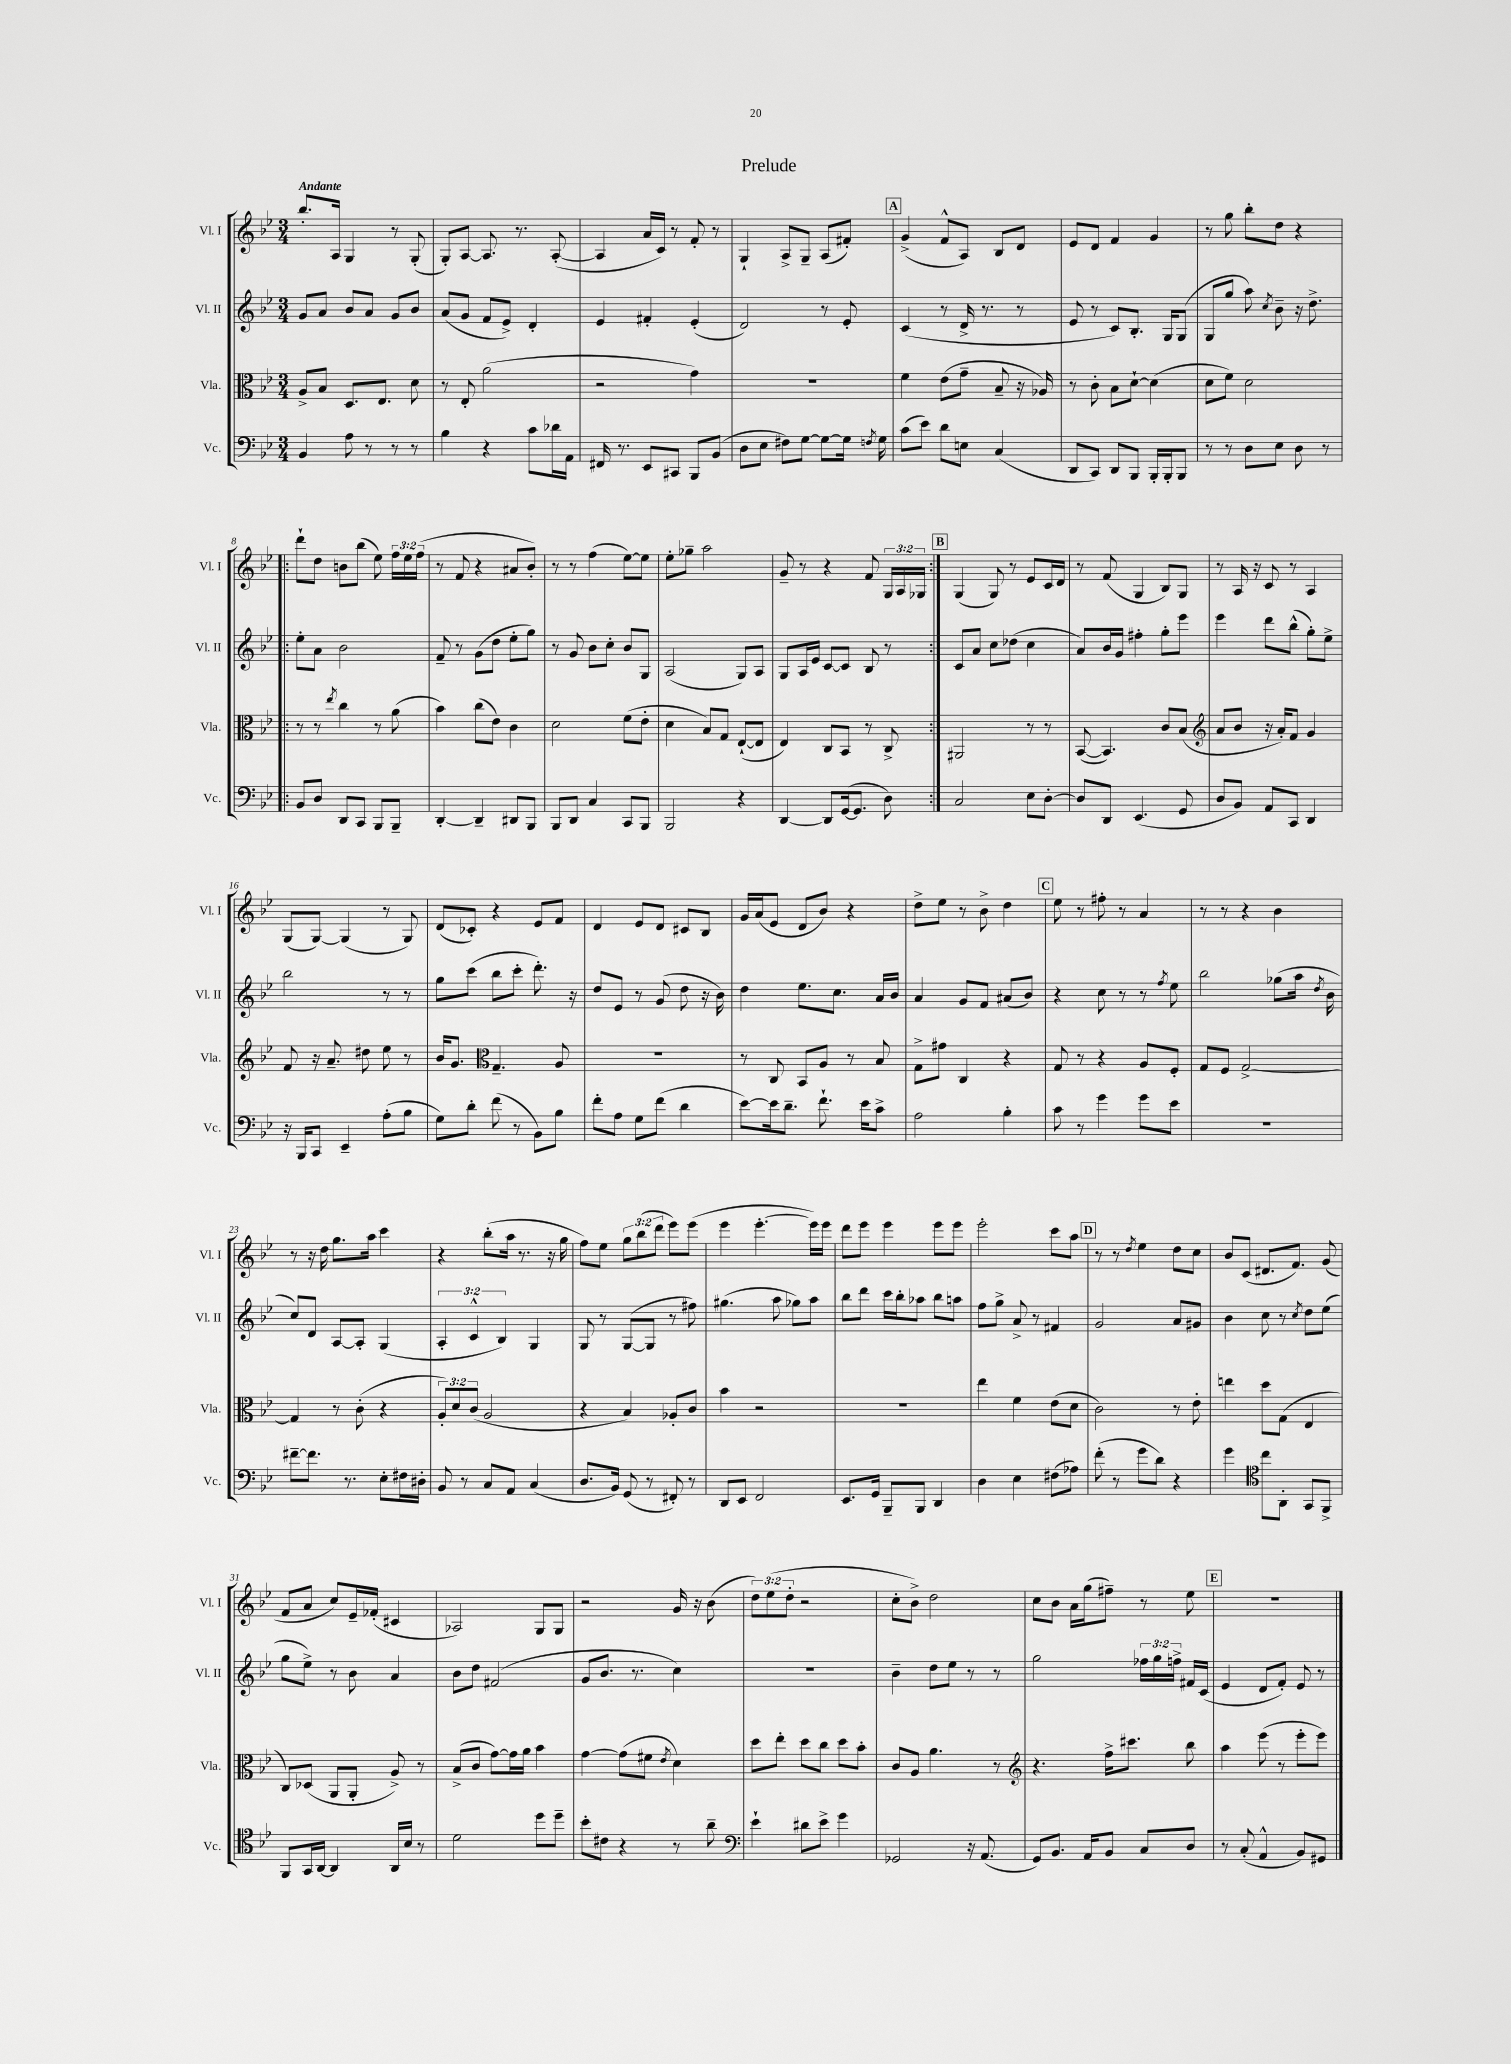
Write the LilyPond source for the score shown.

\header { title = "Prelude" }
<<
\new StaffGroup <<
\new Staff = "s0" \with { instrumentName = "Vl. I" shortInstrumentName = "Vl. I" } {
    \clef treble \key bes \major \numericTimeSignature \time 3/4 \override Staff.TupletNumber.text = #tuplet-number::calc-fraction-text \tempo "Andante"
    \autoBeamOff bes''8.[-. a16] g4 r8 g8-.( |
    g8[-.) a8]~ a8. r8. a8~-.( |
    a4 a'16[ c'16]) r8 f'8-. r8 |
    g4-! a8[-> g8]-- a8[( fis'8]-.) |
    \mark \markup { \box "A" } g'4->( f'8[-^ a8]) bes8[ d'8] |
    ees'8[ d'8] f'4 g'4 |
    r8 g''8 bes''8[-. d''8] r4 |
    \repeat volta 2 { d'''8[-! d''8] b'8[ bes''8]( ees''8) \tuplet 3/2 { f''16[ ees''16 f''16]( } |
    r8 f'8 r4 ais'8[ bes'8]-.) |
    r8 r8 f''4( ees''8[~) ees''8] |
    ees''8[-. ges''8]-- a''2 |
    g'8-- r8 r4 f'8 \tuplet 3/2 { g16[ a16 ges16] } | }
    \mark \markup { \box "B" } g4( g8) r8 ees'8[ c'16 d'16] |
    r8 f'8( g4 bes8[) g8] |
    r8 a16 r16 c'8 r8 a4 |
    g8[( g8]~) g4( r8 g8) |
    d'8[( ces'8]-.) r4 ees'8[ f'8] |
    d'4 ees'8[ d'8] cis'8[ bes8] |
    g'16[ a'16( ees'8] d'8[ bes'8]) r4 |
    d''8[-> ees''8] r8 bes'8-> d''4 |
    \mark \markup { \box "C" } ees''8 r8 fis''8-. r8 a'4 |
    r8 r8 r4 bes'4 |
    r8 r16 d''16 g''8.[ a''16] c'''4 |
    r4 bes''8[-.( a''16] r8. r16 g''16 |
    f''8[) ees''8] \tuplet 3/2 { g''8[ bes''8( d'''8] } ees'''8[) ees'''8]( |
    ees'''4 ees'''4.~-. ees'''16[) ees'''16] |
    d'''8[ ees'''8] ees'''4 ees'''8[ ees'''8] |
    ees'''2-. c'''8[ a''8] |
    \mark \markup { \box "D" } r8 r8 \acciaccatura { d''8 } ees''4 d''8[ c''8] |
    bes'8[ c'8]( dis'8.[ f'8.]) g'8( |
    f'8[ a'8] c''8[) ees'16-- fes'16]-.( cis'4 |
    aes2) g8[ g8] |
    r2 g'16 r16 bes'8( |
    \tuplet 3/2 { d''8[) ees''8( d''8]-. } r2 |
    c''8[-. bes'8]->) d''2 |
    c''8[ bes'8] a'16[ g''16( fis''8]--) r8 ees''8 |
    \mark \markup { \box "E" } R2. \bar "|." |
}
\new Staff = "s1" \with { instrumentName = "Vl. II" shortInstrumentName = "Vl. II" } {
    \clef treble \key bes \major \numericTimeSignature \time 3/4 \override Staff.TupletNumber.text = #tuplet-number::calc-fraction-text
    \autoBeamOff g'8[ a'8] bes'8[ a'8] g'8[ bes'8] |
    a'8[( g'8] f'8[ ees'8]->) d'4-. |
    ees'4 fis'4-. ees'4-.( |
    d'2) r8 ees'8-. |
    \mark \markup { \box "A" } c'4( r8 d'16-> r8. r8 |
    ees'8 r8 c'8[) bes8.]-. g16[ g8]( |
    g8[ g''8] a''8) \acciaccatura { c''8 } bes'8-- r16 d''8.-> |
    \repeat volta 2 { ees''8[-. a'8] bes'2 |
    f'8-- r8 g'8[( d''8] ees''8[-. g''8]) |
    r8 g'8 bes'8[ c''8]-. bes'8[ g8] |
    a2( g8[) a8] |
    g8[ a16 ees'16] c'8[~ c'8] bes8 r8 | }
    \mark \markup { \box "B" } c'8[ a'8] c''8[ des''8]( c''4 |
    a'8[) bes'16 g'16] fis''4-. g''8[-. ees'''8] |
    ees'''4 d'''8[ bes''8]-^( g''8[-.) ees''8]-> |
    bes''2 r8 r8 |
    g''8[ c'''8]( bes''8[ c'''8]-. d'''8.-.) r16 |
    d''8[ ees'8] r8 g'8( d''8 r16 bes'16) |
    d''4 ees''8.[ c''8.] a'16[ bes'16] |
    a'4 g'8[ f'8] ais'8[( bes'8]) |
    \mark \markup { \box "C" } r4 c''8 r8 r8 \acciaccatura { f''8 } ees''8 |
    bes''2 ges''8[( a''16] \acciaccatura { d''8 } bes'16 |
    c''8[) d'8] a8[~ a8]-. g4( |
    \tuplet 3/2 { a4-. c'4-^ bes4) } g4 |
    g8 r8 g8[~( g8] r8 fis''8) |
    gis''4.( a''8 ges''8[) a''8] |
    bes''8[ d'''8] c'''16[ bes''16-. aes''8] bes''8[ a''8] |
    f''8[ g''8]-> a'8-> r8 fis'4 |
    \mark \markup { \box "D" } g'2 a'8[ gis'8] |
    bes'4 c''8 r8 \acciaccatura { c''8 } d''8[ ees''8]( |
    g''8[ ees''8]->) r8 bes'8 a'4 |
    bes'8[ d''8] fis'2( |
    g'8[ bes'8.] r8. c''4) |
    R2. |
    bes'4-- d''8[ ees''8] r8 r8 |
    g''2 \tuplet 3/2 { fes''16[ g''16 f''16]-> } fis'16[ c'16]( |
    \mark \markup { \box "E" } ees'4 d'8[ f'8]-.) ees'8 r8 \bar "|." |
}
\new Staff = "s2" \with { instrumentName = "Vla." shortInstrumentName = "Vla." } {
    \clef alto \key bes \major \numericTimeSignature \time 3/4 \override Staff.TupletNumber.text = #tuplet-number::calc-fraction-text
    \autoBeamOff a8[-> bes8] d8.[ ees8.] d'8 |
    r8 ees8-. a'2( |
    r2 g'4) |
    R2. |
    \mark \markup { \box "A" } f'4 ees'8[( g'8]-- bes8-- r16 aes16) |
    r8 c'8-. bes8[ d'8]~-! d'4( |
    d'8[ f'8]) d'2 |
    \repeat volta 2 { r8 r8 \acciaccatura { ees''8 } c''4 r8 a'8( |
    bes'4) c''8[( ees'8]) c'4 |
    d'2 f'8[( ees'8]-. |
    d'4 bes8[) g8] ees8[~-!( ees8] |
    ees4) c8[ bes,8] r8 c8-> | }
    \mark \markup { \box "B" } ais,2 r8 r8 |
    bes,8~( bes,4.) c'8[ bes8]( |
    \clef treble a'8[ bes'8] r16 a'16[-.) f'8] g'4 |
    f'8 r16 a'8.-- dis''8 ees''8 r8 |
    bes'16[ g'8.] \clef alto g4.-- a8 |
    R2. |
    r8 c8 bes,8[ a8] r8 bes8 |
    g8[-> gis'8] c4 r4 |
    \mark \markup { \box "C" } g8 r8 r4 a8[ f8]-. |
    g8[ f8] g2~-> |
    g4 r8 c'8-.( r4 |
    \tuplet 3/2 { a8[-.) d'8 c'8]( } a2 |
    r4 bes4) aes8[-. c'8] |
    bes'4 r2 |
    R2. |
    ees''4 f'4 ees'8[( d'8] |
    \mark \markup { \box "D" } c'2) r8 ees'8-. |
    e''4 d''8[ g8]( ees4 |
    c8[) des8]( a,8[ a,8]-. a8->) r8 |
    bes8[->( c'8] g'8[~) g'16 a'16] bes'4 |
    g'4~ g'8[( fis'8] \acciaccatura { ees'8 } d'4) |
    d''8[ ees''8]-. d''8[ c''8] d''8[ bes'8]-. |
    c'8[ a8] a'4. r8 |
    \clef treble r4. f''16[-> cis'''8.] bes''8 |
    \mark \markup { \box "E" } a''4 ees'''8( r8 ees'''8[-. ees'''8]) \bar "|." |
}
\new Staff = "s3" \with { instrumentName = "Vc." shortInstrumentName = "Vc." } {
    \clef bass \key bes \major \numericTimeSignature \time 3/4
    \autoBeamOff bes,4 a8 r8 r8 r8 |
    bes4 r4 c'8[ des'16 a,16] |
    fis,16 r8. ees,8[ cis,8] bes,,8[ bes,8]( |
    d8[ ees8] fis8[) g8]~ g8[~ g16] \acciaccatura { f8 } g16 |
    \mark \markup { \box "A" } c'8[( ees'8]) d'8[ e8] c4( |
    d,8[ c,8]) d,8[ bes,,8] bes,,16[-. bes,,16-. bes,,8] |
    r8 r8 d8[ ees8] d8 r8 |
    \repeat volta 2 { bes,8[ d8] d,8[ c,8] bes,,8[ bes,,8]-- |
    d,4~-. d,4-- dis,8[ bes,,8] |
    bes,,8[ d,8] c4 c,8[ bes,,8] |
    bes,,2 r4 |
    d,4~ d,8[ g,16~( g,8.] d8) | }
    \mark \markup { \box "B" } c2 ees8[ d8]~-. |
    d8[ d,8] ees,4.( g,8 |
    d8[ bes,8]) a,8[ c,8] d,4 |
    r16 bes,,16[ c,8] ees,4-- a8[-.( bes8] |
    g8[) d'8]-. f'8( r8 bes,8[) bes8] |
    f'8[-. a8] g8[ f'8]( d'4 |
    ees'8[~) ees'16 d'8.]-- f'8.-! ees'16[ c'8]-> |
    a2 bes4-. |
    \mark \markup { \box "C" } c'8 r8 g'4 g'8[ ees'8] |
    R2. |
    fis'8[~-- fis'8.] r8. ees8[-. fis16 dis16]-. |
    bes,8 r8 c8[ a,8] c4( |
    d8.[ bes,16]) g,8( r8 fis,8-.) r8 |
    d,8[ ees,8] f,2 |
    ees,8.[ g,16] bes,,8[-- bes,,8] d,4 |
    d4 ees4 fis8[( aes8]) |
    \mark \markup { \box "D" } f'8-.( r8 g'8[ d'8]) r4 |
    g'4 \clef tenor c''8[ a,8]-. g,8[ f,8]-> |
    f,8[ g,16 a,16]~ a,4 a,16[ bes16] r8 |
    d'2 d''8[ d''8]-- |
    bes'8[-. cis'8] r4 r8 a'8-- |
    \clef bass ees'4-! dis'8[ ees'8]-> g'4 |
    ges,2 r16 a,8.( |
    g,8[) bes,8.] a,16[ bes,8] c8[ d8] |
    \mark \markup { \box "E" } r8 c8-.( a,4-^ bes,8[) gis,8] \bar "|." |
}
>>
>>
